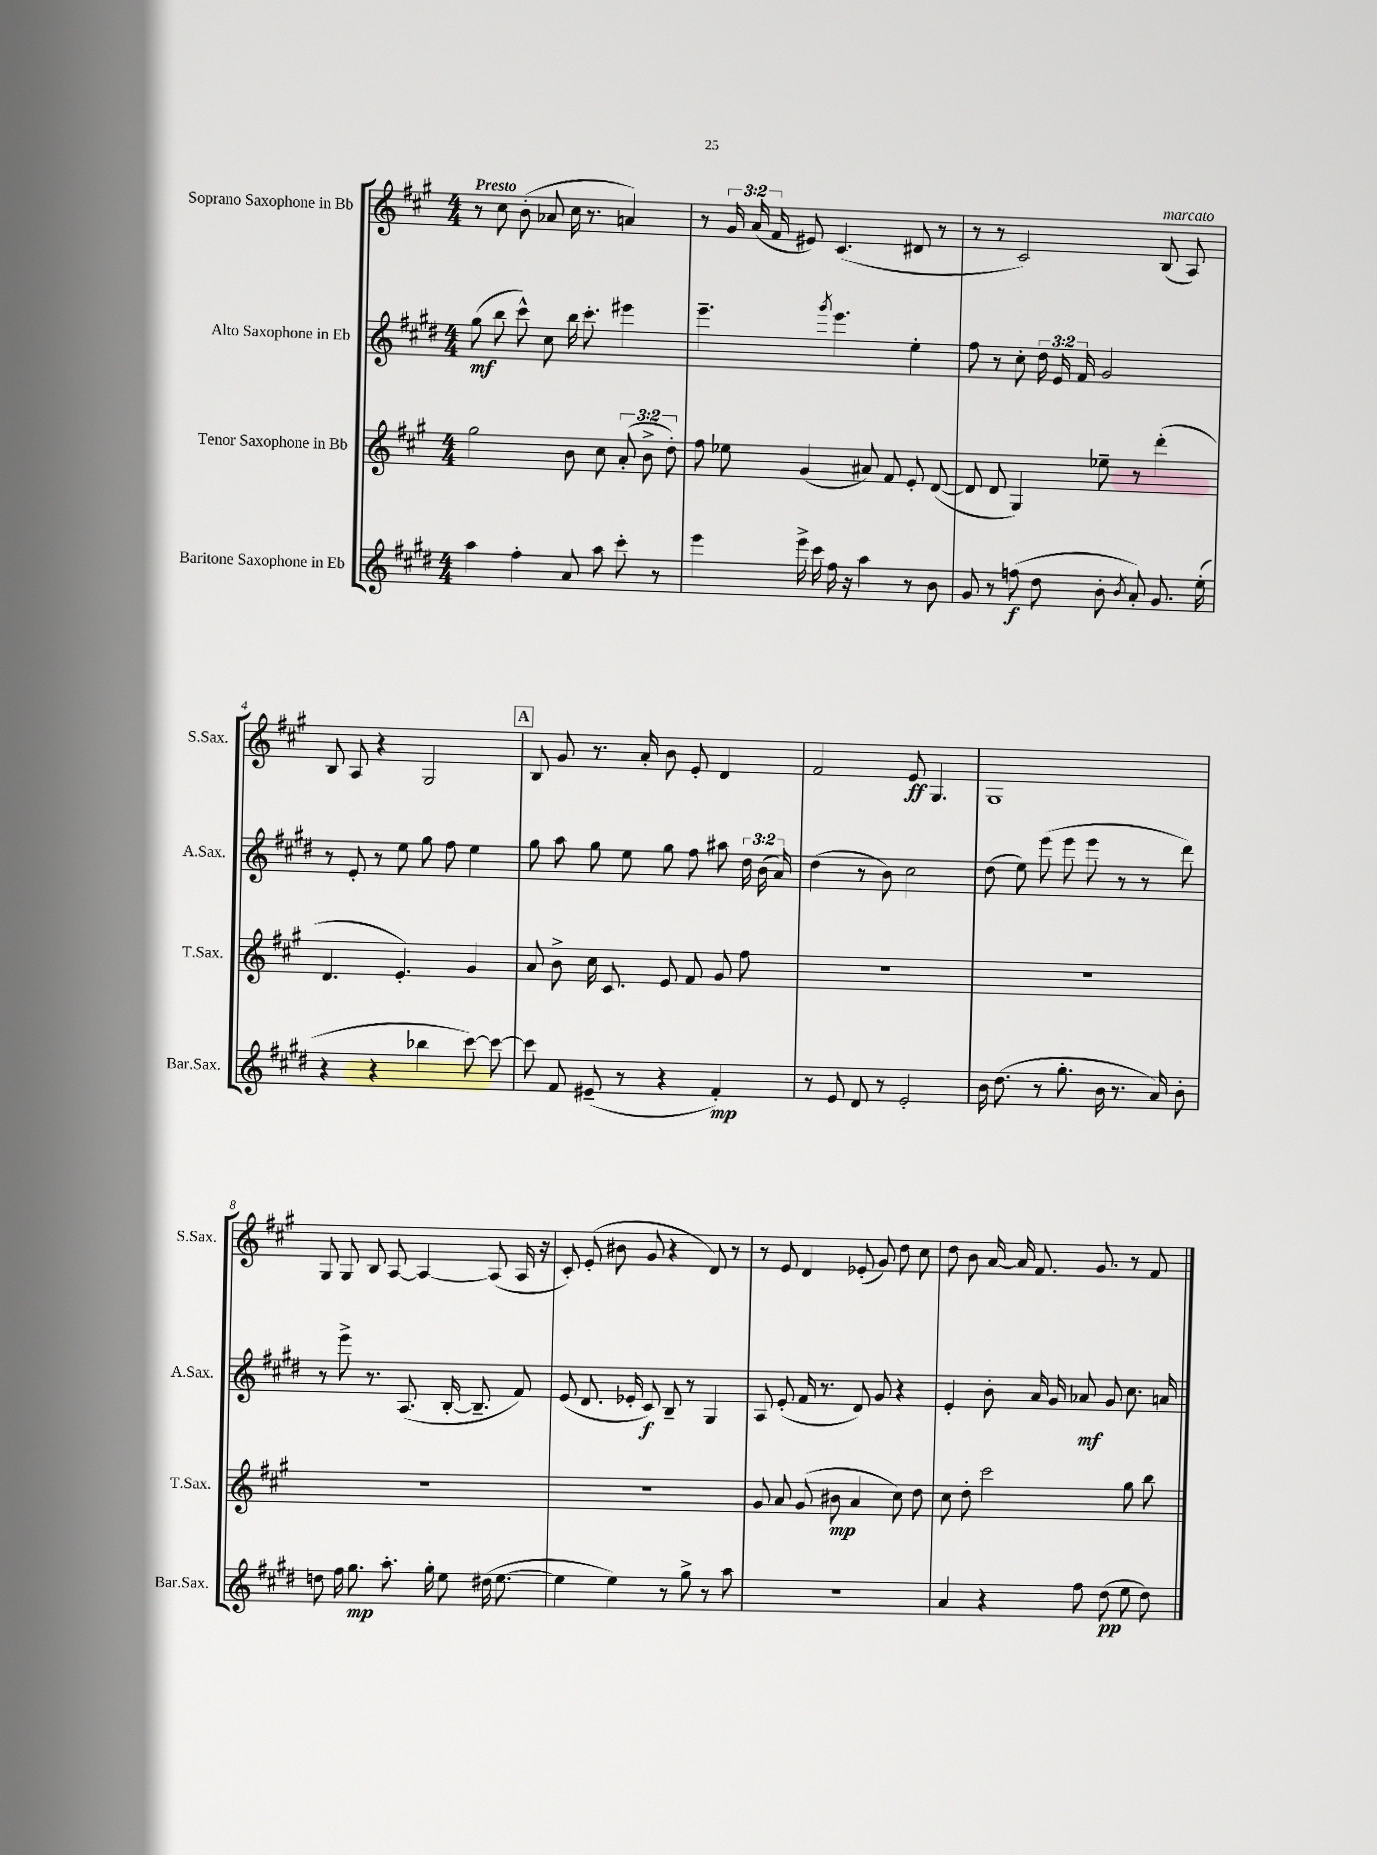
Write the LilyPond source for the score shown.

<<
\new StaffGroup <<
\new Staff = "s0" \with { instrumentName = "Soprano Saxophone in Bb" shortInstrumentName = "S.Sax." } {
    \clef treble \key a \major \numericTimeSignature \time 4/4 \override Staff.TupletNumber.text = #tuplet-number::calc-fraction-text \tempo "Presto"
    \autoBeamOff r8 cis''8 b'8-.( aes'8 cis''16 r8. a'4) |
    r8 \tuplet 3/2 { gis'16 a'16( fis'16 } eis'8) cis'4.( dis'8 r8 |
    r8 r8 cis'2) b8^\markup { \italic "marcato" }( a8) |
    b8 a8 r4 gis2 |
    \mark \markup { \box "A" } b8 gis'8 r8. a'16-. b'8 e'8-. d'4 |
    fis'2 e'8\ff gis4. |
    gis1 |
    gis8 gis8 b8 a8~ a4~ a8( a16 r16 |
    cis'8-.) e'8-.( bis'8 gis'8 r4 d'8) r8 |
    r8 e'8 d'4 ees'8-.( gis'8) d''8 cis''8 |
    d''8 b'8 a'16~ a'16 fis'8. gis'8. r8 fis'8 \bar "|." |
}
\new Staff = "s1" \with { instrumentName = "Alto Saxophone in Eb" shortInstrumentName = "A.Sax." } {
    \clef treble \key e \major \numericTimeSignature \time 4/4 \override Staff.TupletNumber.text = #tuplet-number::calc-fraction-text
    \autoBeamOff gis''8\mf( b''8 cis'''8-^) cis''8 b''16 cis'''8.-. eis'''4 |
    e'''4.-- \acciaccatura { gis'''8 } e'''4. e''4-. |
    fis''8 r8 cis''8-. \tuplet 3/2 { dis''16 e'16 fis'16 } gis'2 |
    r8 e'8-. r8 e''8 gis''8 fis''8 e''4 |
    \mark \markup { \box "A" } gis''8 a''8 gis''8 e''8 gis''8 fis''8 ais''8 \tuplet 3/2 { dis''16 b'16( a'16) } |
    dis''4( r8 b'8) cis''2 |
    dis''8( e''8) e'''8( e'''8 e'''8 r8 r8 dis'''8) |
    r8 e'''8-> r8. a8.( b16~-. b8.-- fis'8) |
    e'8( dis'8. ees'16-. cis'8\f) b8-- r8 gis4 |
    a8 e'8-.( fis'16 r8. dis'8) gis'8 r4 |
    e'4-. b'8-. a'16 gis'16 aes'8\mf gis'8 cis''8. a'16 \bar "|." |
}
\new Staff = "s2" \with { instrumentName = "Tenor Saxophone in Bb" shortInstrumentName = "T.Sax." } {
    \clef treble \key a \major \numericTimeSignature \time 4/4 \override Staff.TupletNumber.text = #tuplet-number::calc-fraction-text
    \autoBeamOff gis''2 b'8 cis''8 \tuplet 3/2 { a'8-.( b'8-> d''8-.) } |
    fis''8 ees''8 gis'4( ais'8) fis'8 e'8-. d'8~( |
    d'8 d'8 gis4) ees''8-- r8 d'''4-.( |
    d'4. e'4.-.) gis'4 |
    \mark \markup { \box "A" } a'8 b'8-> cis''16 cis'8. e'8 fis'8 gis'8 fis''8 |
    R1 |
    R1 |
    R1 |
    R1 |
    gis'8 a'8 gis'8( bis'8\mp a'4 cis''8) d''8 |
    cis''8 d''8-. cis'''2 gis''8 b''8 \bar "|." |
}
\new Staff = "s3" \with { instrumentName = "Baritone Saxophone in Eb" shortInstrumentName = "Bar.Sax." } {
    \clef treble \key e \major \numericTimeSignature \time 4/4
    \autoBeamOff a''4 fis''4-. a'8 a''8 cis'''8-. r8 |
    e'''4 e'''16-> cis'''16 fis''16 r16 a''4 r8 b'8 |
    gis'8 r8 f''8\f( dis''8 b'8-. \acciaccatura { b'8 } a'8-.) gis'8. e''16-.( |
    r4 r4 bes''4 cis'''8~) cis'''8~ |
    \mark \markup { \box "A" } cis'''8 fis'8 eis'8--( r8 r4 fis'4-.\mp) |
    r8 e'8 dis'8 r8 e'2-. |
    b'16 dis''8.( r8 gis''8.-. b'16 r8. a'16) b'8-. |
    d''8 fis''16 gis''8.\mp a''8.-. gis''16-. e''8 dis''16( e''8.~ |
    e''4 e''4) r8 gis''8-> r8 a''8 |
    R1 |
    a'4 r4 fis''8 dis''8\pp( e''8 dis''8) \bar "|." |
}
>>
>>
